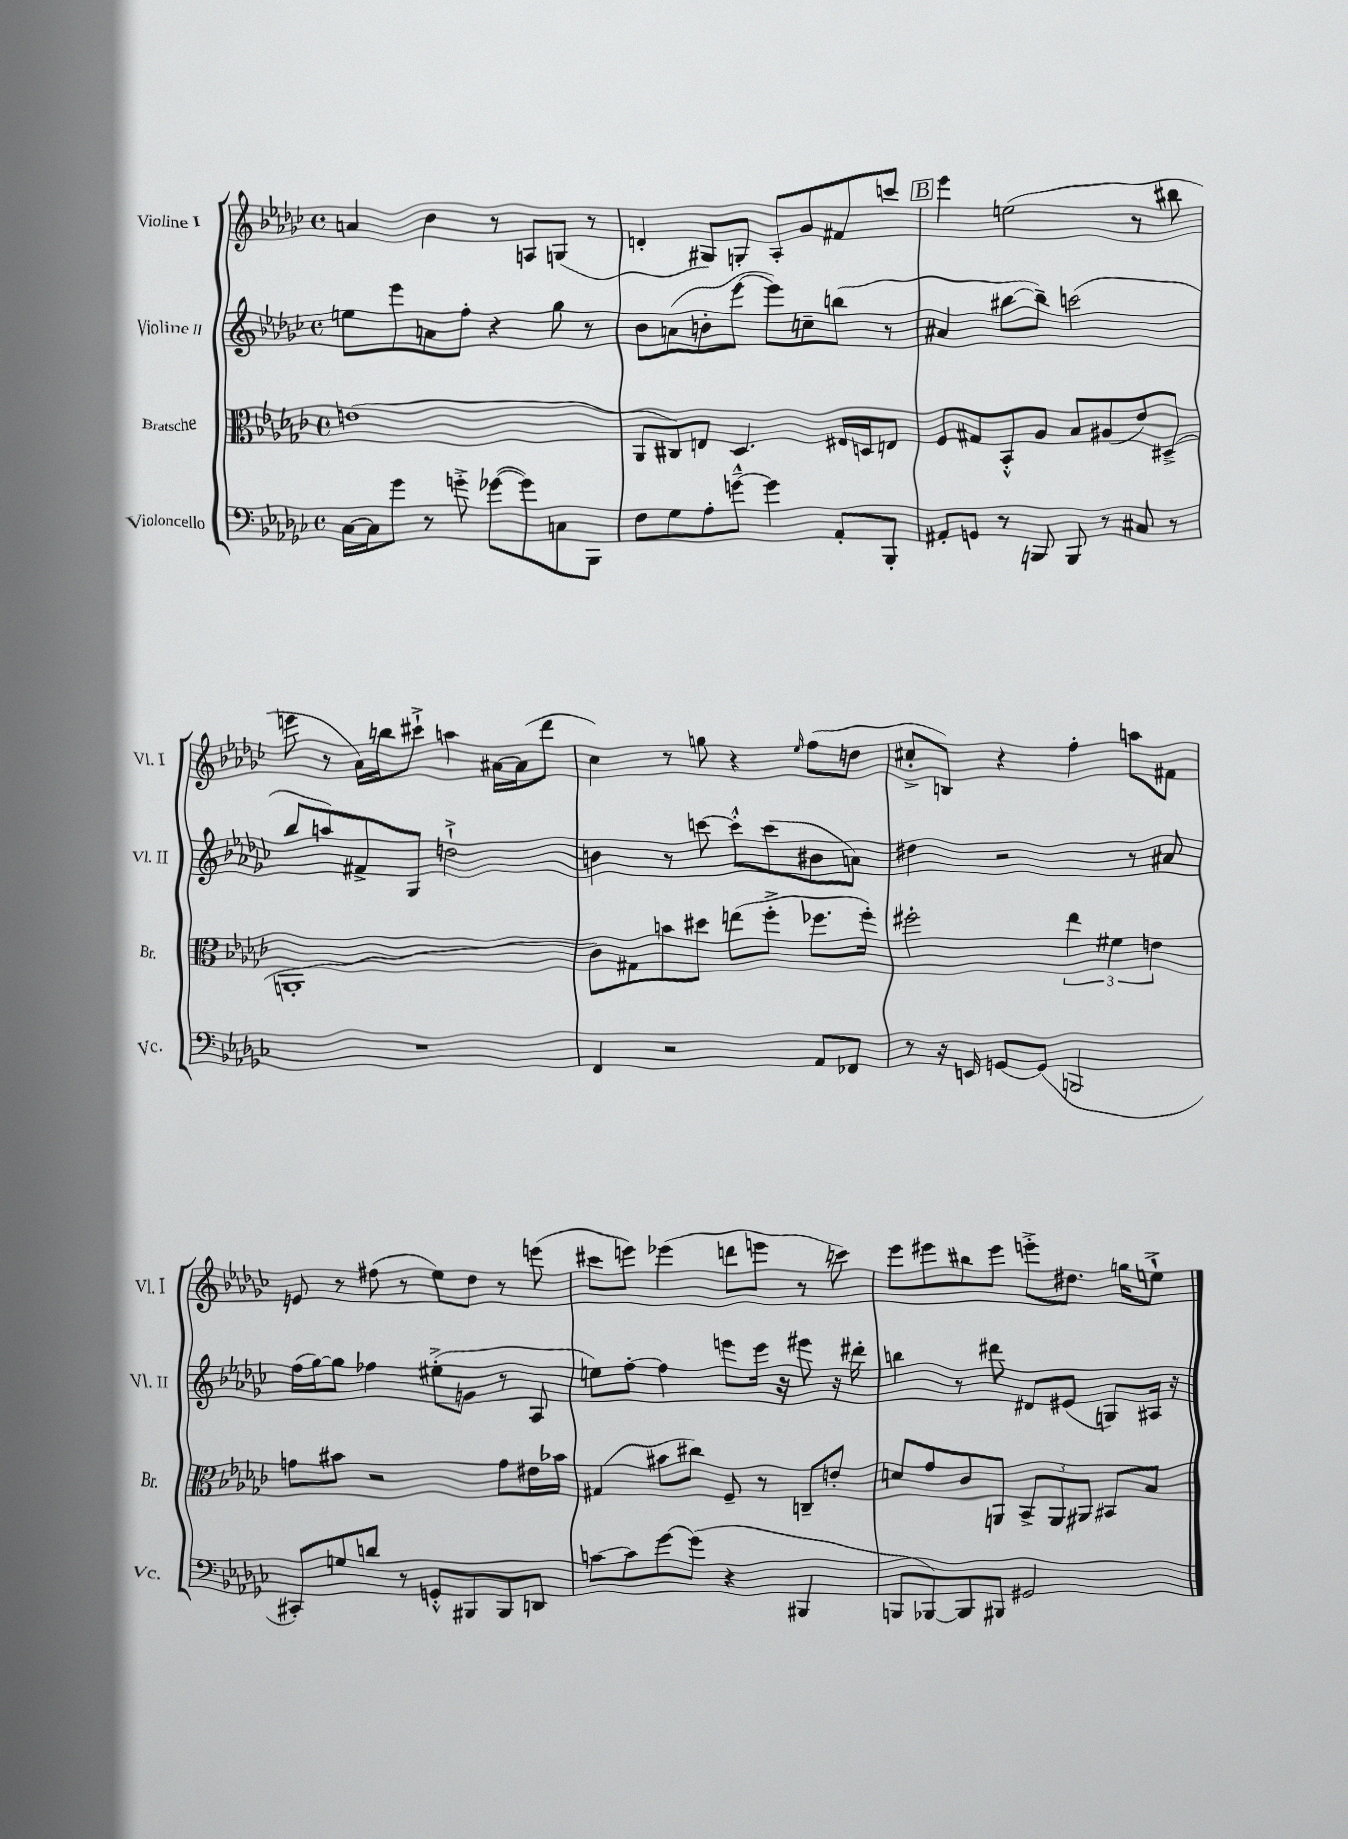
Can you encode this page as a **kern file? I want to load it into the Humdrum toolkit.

**kern	**kern	**kern	**kern
*staff4	*staff3	*staff2	*staff1
*clefF4	*clefC3	*clefG2	*clefG2
*k[b-e-a-d-g-c-]	*k[b-e-a-d-g-c-]	*k[b-e-a-d-g-c-]	*k[b-e-a-d-g-c-]
*M4/4	*M4/4	*M4/4	*M4/4
*met(c)	*met(c)	*met(c)	*met(c)
[16C-	(1e	8ee	4a
16C-]	.	.	.
8g-	.	8eee-	.
8r	.	8a	4b-
8g'^	.	8ff'	.
([8g-	.	4r	8r
8g-])	.	.	8A
8C	.	8gg-	(8G
8BBB-	.	8r	8r
=	=	=	=
8F	8AA-	8b-	4d'
8G-	8C#)	(8a	.
8A-'	8E	8b'	8G#)
[8g~^^	4.D-	[8eee-	8G'
4g]	.	8eee-])	8A-'
.	.	8cc~	8g-
8AA-'	16E#	(8bb	8f#
.	16D	.	.
8BBB-'	8E	8r	8ccc
=	=	=	=
8AA#'	8F	4a#	4eee-
8GG	8G#	.	.
8r	8BB-'^^	[8bb#	(2ee
8BBB	8A-	8bb#~])	.
8BBB	8B-	(2ccc	.
8r	(8A#	.	.
8C#	8e-)	.	8r
8r	(8D#~^	.	8bb#
=	=	=	=
1r	1AA'	8bb-	8eee
.	.	8aa)	8r
.	.	8f#^	16a-)
.	.	.	16bb
.	.	8G-	8ccc#`^
.	.	2dd`^	4aa
.	.	.	[16a#
.	.	.	(16a#]
.	.	.	8ddd-
=	=	=	=
4FF	8c-)	4b	4cc-)
.	8G#	.	.
2r	8b	8r	8r
.	8dd#	[8ccc	8gg
.	(8ee	8ccc'^^]	4r
.	8ff'^	(8ccc	.
.	.	.	16qqee-
8AA-	8.ff-	8b#	(8ff
8FF-	.	8a)	8dd
.	16ff-')	.	.
=	=	=	=
8r	2ff#'	4dd#	8cc#'^
16r	.	.	8B)
16EE	.	.	.
[8GG	.	2r	4r
(8GG]	.	.	.
2BBB	6ee-	.	4ff'
.	6f#	.	.
.	.	8r	8aa
.	6e	.	.
.	.	8a#	8f#
=	=	=	=
8CC#')	8g	(16ff	8e
.	.	[16gg-)	.
8G	8b#	8gg-]	8r
8d	2r	4ff-	(8ff#
8r	.	.	8r
8GG'^^	.	(8ee#'^	8ee-)
8BBB#	.	8g	8dd-
8BBB#	8g	8r	8r
8DD	16e#	8A-	(8eee
.	16b-	.	.
=	=	=	=
[8c	(4G#	8ee)	8ccc#
8c]	.	[8ff'	8eee)
[8g-	8b#	4ff]	(4eee-
(8g-]	8cc#)	.	.
4r	8F~	8eee	8ddd
.	8r	16eee	8eee
.	.	16r	.
4BBB#	8C~	8eee#	8r
.	8e'	16r	8ccc)
.	.	16ddd#'	.
=	=	=	=
8BBB	8d	4bb	8eee-
[8BBB-)	8g-	.	8eee#
8BBB-]	8c-	8r	8bb#
8BBB#	8AA	8ddd#	8eee#
2GG#	12BB-^	8d#	8eee'^
.	12AA	.	.
.	.	(8e#	8.dd#
.	12AA#	.	.
.	8BB#	8G)	.
.	.	.	16gg
.	8B-	16A#	8ee`^
.	.	16r	.
==	==	==	==
*-	*-	*-	*-
